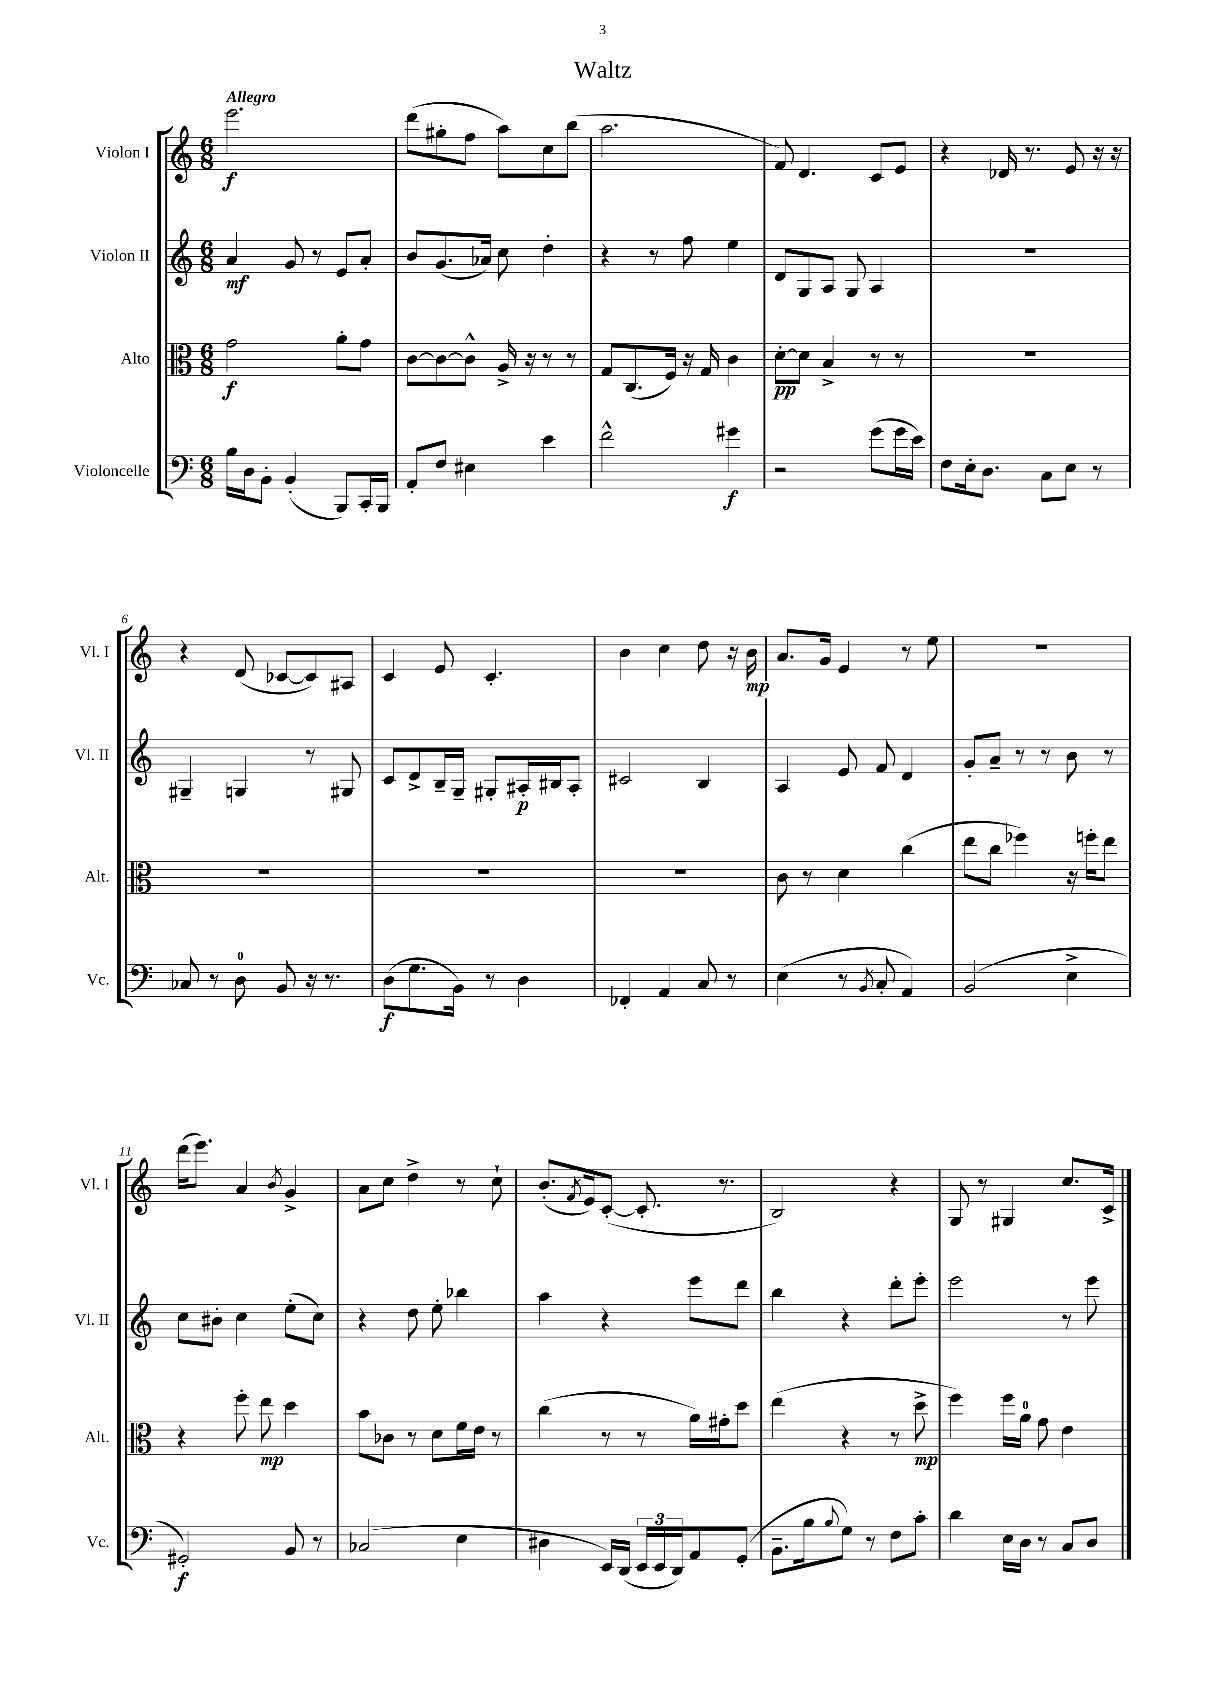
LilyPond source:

\header { title = "Waltz" }
<<
\new StaffGroup <<
\new Staff = "s0" \with { instrumentName = "Violon I" shortInstrumentName = "Vl. I" } {
    \clef treble \key c \major \numericTimeSignature \time 6/8 \tempo "Allegro"
    e'''2.\f |
    d'''8( gis''8-. f''8 a''8) c''8 b''8( |
    a''2. |
    f'8) d'4. c'8 e'8 |
    r4 des'16 r8. e'8 r16 r16 |
    r4 d'8( ces'8~ ces'8) ais8 |
    c'4 e'8 c'4.-. |
    b'4 c''4 d''8 r16 b'16\mp |
    a'8. g'16 e'4 r8 e''8 |
    R2. |
    d'''16( e'''8.) a'4 \acciaccatura { b'8 } g'4-> |
    a'8 c''8 d''4-> r8 c''8-! |
    b'8.-.( \acciaccatura { f'8 } e'16) c'8~-.( c'8.-. r8. |
    b2) r4 |
    g8 r8 gis4 c''8. c'16-> \bar "|." |
}
\new Staff = "s1" \with { instrumentName = "Violon II" shortInstrumentName = "Vl. II" } {
    \clef treble \key c \major \numericTimeSignature \time 6/8
    a'4\mf g'8 r8 e'8 a'8-. |
    b'8 g'8.( aes'16) c''8 d''4-. |
    r4 r8 f''8 e''4 |
    d'8 g8 a8 g8 a4 |
    R2. |
    gis4-- g4 r8 gis8 |
    c'8 d'8-> b16-- g16-- gis8-. ais16-.\p bis16 ais8-. |
    cis'2 b4 |
    a4 e'8 f'8 d'4 |
    g'8-. a'8-- r8 r8 b'8 r8 |
    c''8 bis'8-. c''4 e''8-.( c''8) |
    r4 d''8 e''8-. bes''4 |
    a''4 r4 e'''8 d'''8 |
    b''4 r4 d'''8-. e'''8-. |
    e'''2 r8 e'''8 \bar "|." |
}
\new Staff = "s2" \with { instrumentName = "Alto" shortInstrumentName = "Alt." } {
    \clef alto \key c \major \numericTimeSignature \time 6/8
    g'2\f a'8-. g'8 |
    c'8~ c'8~ c'8-^ a16-> r16 r8 r8 |
    g8 c8.( f16) r16 g16 c'4 |
    d'8~-.\pp d'8 b4-> r8 r8 |
    R2. |
    R2. |
    R2. |
    R2. |
    c'8 r8 d'4 c''4( |
    e''8 c''8 fes''4) r16 f''16-. e''8 |
    r4 f''8-. e''8\mp d''4 |
    b'8 ces'8 r8 d'8 f'16 e'16 r8 |
    c''4( r8 r8 a'16) gis'16-. d''8 |
    e''4( r4 r8 d''8->\mp |
    f''4) f''16 a'16-0 g'8 e'4 \bar "|." |
}
\new Staff = "s3" \with { instrumentName = "Violoncelle" shortInstrumentName = "Vc." } {
    \clef bass \key c \major \numericTimeSignature \time 6/8
    b16 d16 b,8-. b,4-.( b,,8) c,16-. b,,16 |
    a,8-. f8 eis4 e'4 |
    f'2-^ gis'4\f |
    r2 g'8( g'16 e'16) |
    f8 e16-. d8. c8 e8 r8 |
    ces8 r8 d8-0 b,8 r16 r8. |
    d8\f( g8. b,16) r8 d4 |
    fes,4-. a,4 c8 r8 |
    e4( r8 \acciaccatura { b,8 } c8-. a,4) |
    b,2( e4-> |
    gis,2-.\f) b,8 r8 |
    ces2( e4 |
    dis4 e,16) d,16( \tuplet 3/2 { e,16 e,16 d,16) } a,8 g,8-.( |
    b,8.-- b16 \appoggiatura { b8 } g8) r8 f8 c'8-. |
    d'4 e16 d16 r8 c8 d8 \bar "|." |
}
>>
>>
